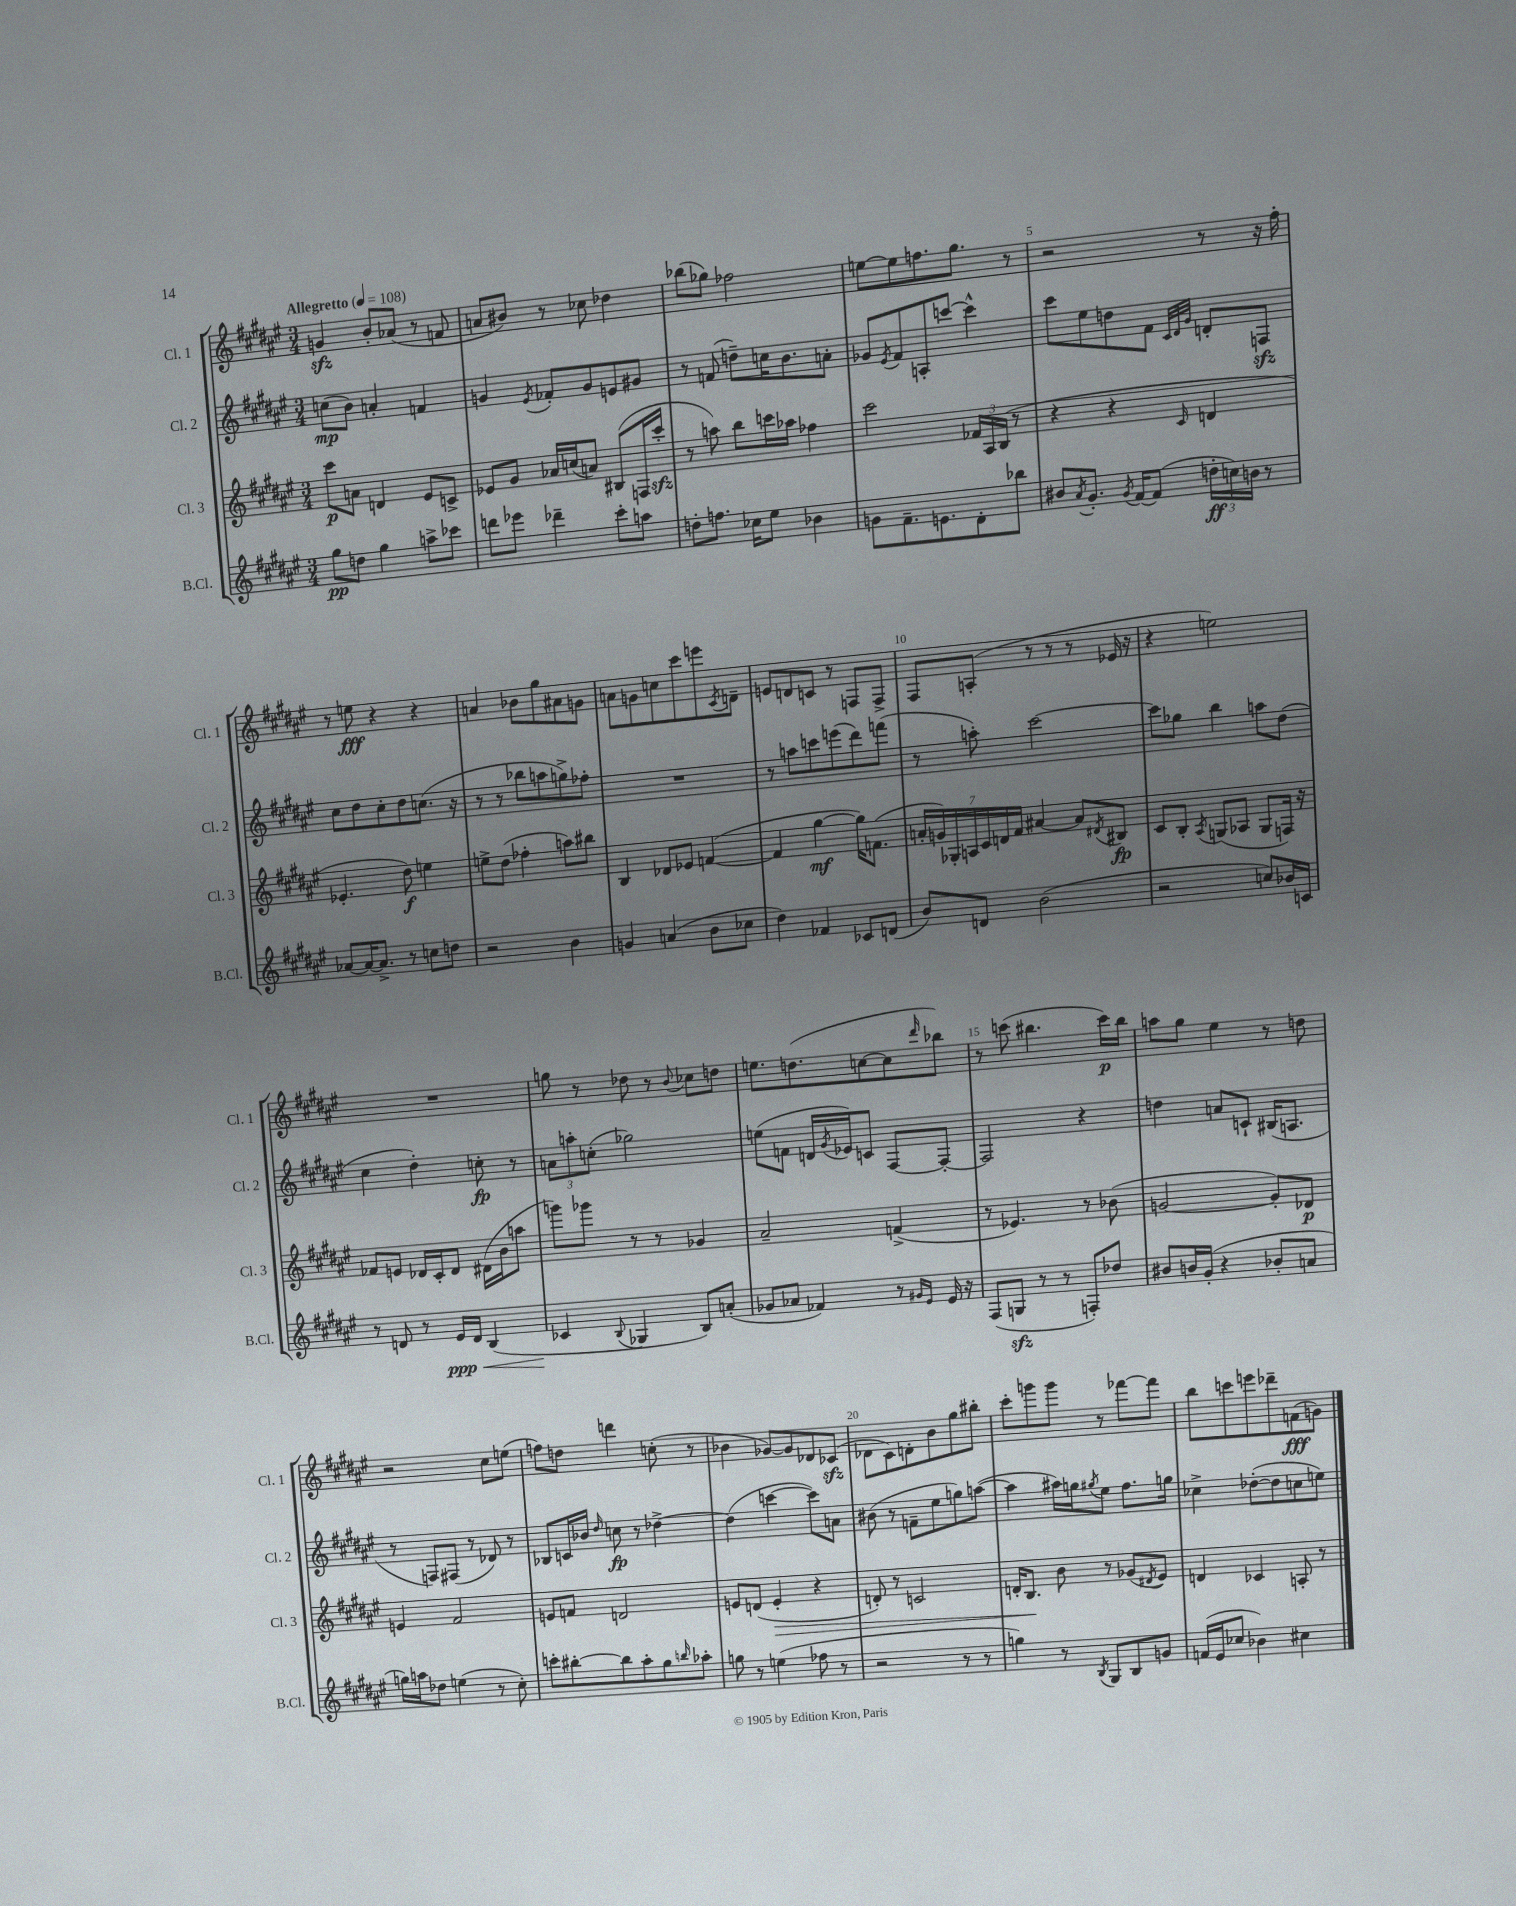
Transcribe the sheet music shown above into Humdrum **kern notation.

**kern	**dynam	**kern	**dynam	**kern	**dynam	**kern	**dynam
*part4	*part4	*part3	*part3	*part2	*part2	*part1	*part1
*staff4	*staff4	*staff3	*staff3	*staff2	*staff2	*staff1	*staff1
*I"B.Cl.	*	*I"Cl. 3	*	*I"Cl. 2	*	*I"Cl. 1	*
*I'B.Cl.	*	*I'Cl. 3	*	*I'Cl. 2	*	*I'Cl. 1	*
*clefG2	*	*clefG2	*	*clefG2	*	*clefG2	*
*k[f#c#g#d#a#e#]	*	*k[f#c#g#d#a#e#]	*	*k[f#c#g#d#a#e#]	*	*k[f#c#g#d#a#e#]	*
*M3/4	*	*M3/4	*	*M3/4	*	*M3/4	*
*MM108	*	*MM108	*	*MM108	*	*MM108	*
=1	=1	=1	=1	=1	=1	=1	=1
!	!	!	!	!	!	!LO:TX:a:B:t=Allegretto	!
8gg#\L	pp	8ccc#\L	p	(8ccn\L	mp	4gnzz/	.
8ddn\J	.	8an\J	.	8b\J)	.	.	.
4gg#\	.	4dn/	.	4an'/	.	8b'/L	.
.	.	.	.	.	.	(8a-X/J	.
8aan^\L	.	8e#/L	.	4fn/	.	8r	.
8ccc-X\J	.	8cn^/J	.	.	.	8fn/	.
=2	=2	=2	=2	=2	=2	=2	=2
8dddn\L	.	8e-X/L	.	4gn/	.	8an/L	.
8eee-X\J	.	8g#/J	.	.	.	8b#X/J)	.
.	.	.	.	8qe#/	.	.	.
4ddd-X~\	.	16a-X/LL	.	8f-X'/L	.	8r	.
.	.	(16ccn/J	.	.	.	.	.
.	.	8an/J)	.	8g/	.	8cc-X\	.
8ccc#'\L	.	(8B#X/L	.	8en/	.	4dd-X\	.
8aan\J	.	16Fn/L	.	8g#X/J	.	.	.
.	.	16ccc#zz'/JJ	.	.	.	.	.
=3	=3	=3	=3	=3	=3	=3	=3
8ddn'\L	.	8r	.	8r	.	(8bb-X\L	.
8.ffn\J	.	8aan\)	.	(8fn/	.	8gg-X\J)	.
.	.	8bb\L	.	8ddn~\L)	.	2ff-X\	.
16cc-X\KL	.	.	.	.	.	.	.
8ee#\J	.	16cccn\L	.	16ccn\K	.	.	.
.	.	16aa-X\JJ	.	8.b\	.	.	.
4b-X\	.	4ff-X\	.	.	.	.	.
.	.	.	.	8an'\J	.	.	.
=4	=4	=4	=4	=4	=4	=4	=4
8gn\L	.	2ccc#\	.	8g-X/L	.	[8een\L	.
.	.	.	.	8qe#/	.	.	.
8.f#~\	.	.	.	8f#/	.	8ee\]	.
.	.	.	.	8An'/	.	8.ffn\	.
8.en\	.	.	.	.	.	.	.
.	.	.	.	[8cccn/J	.	.	.
.	.	.	.	.	.	8.gg#\J	.
8d#'\	.	24f-X/LL	.	4ccc^^\]	.	.	.
.	.	24A#/	.	.	.	.	.
.	.	(24B/JJ	.	.	.	.	.
8bb-X\J	.	8r	.	.	.	8r	.
=5	=5	=5	=5	=5	=5	=5	=5
8b#X/L	.	4r	.	8ccc#\L	.	2r	.
8qa#/	.	.	.	.	.	.	.
8.g#'/J	.	.	.	8ee#\	.	.	.
.	.	4r	.	8ddn\	.	.	.
8qg#/	.	.	.	.	.	.	.
[16f#/KL	.	.	.	.	.	.	.
(8f#/J]	.	.	.	8f#\J	.	.	.
.	.	.	.	32qqc#/LLL	.	.	.
.	.	.	.	32qqd#/	.	.	.
.	.	16qqc#/	.	32qqg#/JJJ	.	.	.
24ddn'\LL	ff	4dn/	.	8dn'/L	.	8r	.
24ccn\)	.	.	.	.	.	.	.
24bn\JJ	.	.	.	.	.	.	.
8r	.	.	.	8Fnzz/J	.	16r	.
.	.	.	.	.	.	16ff#'\	.
!!LO:LB:g=z
=6	=6	=6	=6	=6	=6	=6	=6
[8a-X/L	.	4.e-X'/	.	8cc#\L	.	8r	.
16a-/K_	.	.	.	8dd#\	.	8een\	fff
8.a-^/J]	.	.	.	.	.	.	.
.	.	.	.	8cc#'\	.	4r	.
8r	.	8dd#\)	f	8dd#\	.	.	.
8ccn\L	.	4een\	.	(8.ccn\J	.	4r	.
8ddn\J	.	.	.	.	.	.	.
.	.	.	.	16r	.	.	.
=7	=7	=7	=7	=7	=7	=7	=7
2r	.	8een^\L	.	8r	.	4an/	.
.	.	(8dd#\J	.	8r	.	.	.
.	.	4ff-X'\	.	8bb-X\L	.	8b-X\L	.
.	.	.	.	8aan\	.	8gg#\	.
4b\	.	8aan\L)	.	8ggn^\)	.	8a#X\	.
.	.	8bb#X\J	.	8ff-X'\J	.	8gn\J	.
=8	=8	=8	=8	=8	=8	=8	=8
4gn/	.	4B/	.	2.r	.	8an\L	.
.	.	.	.	.	.	8gn\	.
(4an/	.	8d-X/L	.	.	.	8ccn\	.
.	.	8e-X/J	.	.	.	8ccc#\	.
8b\L	.	([4fn/	.	.	.	8eeen\	.
.	.	.	.	.	.	8qc#/	.
8cc-X\J	.	.	.	.	.	8dn~\J	.
=9	=9	=9	=9	=9	=9	=9	=9
4dd#\)	.	4f/]	.	8r	.	8en/L	.
.	.	.	.	8aan\L	.	8dn/	.
4f-X/	.	[4gg#\	mf	8cccn\	.	8cn/J	.
.	.	.	.	(8eeen\	.	8r	.
8c-X/L	.	16gg#\KL])	.	8ddd#\)	.	8Fn/L	.
.	.	(8.fn\J	.	.	.	.	.
(8dn/J	.	.	.	(8fffn\J	.	8F^/J	.
=10	=10	=10	=10	=10	=10	=10	=10
8b/L)	.	28an'/LL	.	8r	.	8F#/L	.
.	.	28gn/)	.	.	.	.	.
.	.	28G-X'/	.	.	.	.	.
.	.	28An/	.	.	.	.	.
8dn/J	.	.	.	8aan'\)	.	(8An'/J	.
.	.	28c#/	.	.	.	.	.
.	.	28dn/	.	.	.	.	.
.	.	28f#/JJ	.	.	.	.	.
(2b\	.	[4a#X/	.	[2ccc#\	.	8r	.
.	.	.	.	.	.	8r	.
.	.	8a#/L]	.	.	.	8r	.
.	.	8qd#X/	.	.	.	.	.
.	.	8B#X/J	fp	.	.	16e-X/	.
.	.	.	.	.	.	16r	.
=11	=11	=11	=11	=11	=11	=11	=11
2r	.	8c#/L	.	8ccc#\L]	.	4r	.
.	.	8B'/J	.	8gg-X\J	.	.	.
.	.	8qA#/	.	.	.	.	.
.	.	(8Gn/L	.	4bb\	.	2een\)	.
.	.	8A-X/J	.	.	.	.	.
8ccn/L)	.	8G/L	.	8aan\L	.	.	.
16b-X/L	.	16Fn/Jk)	.	(8dd#\J	.	.	.
16cn/JJ	.	16r	.	.	.	.	.
!!LO:LB:g=z
=12	=12	=12	=12	=12	=12	=12	=12
8r	.	8f-X/L	.	4cc#\	.	2.r	.
8dn/	.	8en/J	.	.	.	.	.
8r	.	16d-X/LL	.	4dd#'\)	.	.	.
.	.	16c#'/J	.	.	.	.	.
!	!LO:HP:b	!	!	!	!	!	!
16e#/LL	< ppp	8d-/J	.	.	.	.	.
16d/JJ	.	.	.	.	.	.	.
(4B/	.	(16d#X\LL	.	8ccn'\	fp	.	.
.	.	16b\J	.	.	.	.	.
.	.	8aan\J	.	8r	.	.	.
=13	=13	=13	=13	=13	=13	=13	=13
4c-X/	.	8gggn\L)	.	12an\L	.	8ggn\	.
.	.	.	.	12aan'\	.	.	.
.	.	8ggg-X\J	.	.	.	8r	.
.	.	.	.	(12ccn'\J	.	.	.
8qqB/	.	.	.	.	.	.	.
4G-X/	[	8r	.	2gg-X\)	.	8dd-X\	.
.	.	8r	.	.	.	8r	.
.	.	.	.	.	.	8qqb/	.
8B/L)	.	4g-X/	.	.	.	8cc-X\L	.
(8an'/J	.	.	.	.	.	8ddn\J	.
=14	=14	=14	=14	=14	=14	=14	=14
8g-X/L	.	2a#~/	.	(8een\L	.	8.een\L	.
8a-X/J	.	.	.	8fn\J	.	.	.
.	.	.	.	.	.	(8.ddn\	.
4f-X/)	.	.	.	16dn/LL	.	.	.
.	.	.	.	8qg#/	.	.	.
.	.	.	.	16e-X/J)	.	.	.
.	.	.	.	8cn/J	.	[8ccn\	.
8r	.	(4fn^/	.	[8F#/L	.	8cc\]	.
16qqg#X/LL	.	.	.	.	.	.	.
16qqe#/JJ	.	.	.	.	.	16qqddd#/	.
16e#/	.	.	.	8F#'/J_	.	8bb-X\J)	.
16r	.	.	.	.	.	.	.
=15	=15	=15	=15	=15	=15	=15	=15
(8F#/L	.	8r	.	2F#/]	.	8r	.
8Gnzz/J	.	4.e-X/)	.	.	.	(8cccn\	.
8r	.	.	.	.	.	4.bb#X\	.
8r	.	.	.	.	.	.	.
8Fn'/L)	.	8r	.	4r	.	.	.
8dd-X/J	.	(8b-X\	.	.	.	16ccc\LL)	p
.	.	.	.	.	.	16bb#\JJ	.
=16	=16	=16	=16	=16	=16	=16	=16
8b#X/L	.	[2gn/	.	4ddn\	.	8aan\L	.
16bn/L	.	.	.	.	.	8gg#\J	.
(16g#'/JJ	.	.	.	.	.	.	.
4r	.	.	.	8an/L	.	4ee#\	.
.	.	.	.	8cn`/J	.	.	.
8b-X'/L	.	8g'/L])	.	(16B#X/KL	.	8r	.
.	.	.	.	8.An/J	.	.	.
8an/J	.	8d-X/J	p	.	.	8ddn\	.
!!LO:LB:g=z
=17	=17	=17	=17	=17	=17	=17	=17
16ggn\LL)	.	4en/	.	8r	.	2r	.
16aan\J	.	.	.	.	.	.	.
8dd-X\J	.	.	.	8Fn/L)	.	.	.
(4een\	.	2f#/	.	(8F#X/J	.	.	.
.	.	.	.	8r	.	.	.
8r	.	.	.	8d-X/)	.	8cc#\L	.
8cc#'\)	.	.	.	8r	.	(8een\J	.
=18	=18	=18	=18	=18	=18	=18	=18
8cccn'\L	.	8en/L	.	8B-X/L	.	8ffn\L)	.
[8bb#X'\	.	8fn/J	.	16cn/L	.	8ddn\J	.
.	.	.	.	16b-X/JJ	.	.	.
.	.	.	.	16qqdd#/	.	.	.
8bb#\]	.	2dn/	.	8ccn\	fp	4dddn\	.
8aa#'\	.	.	.	8r	.	.	.
8gg#\	.	.	.	[4dd-X^\	.	(8ccn'\	.
16qqbbn/	.	.	.	.	.	.	.
8aa-X'\J	.	.	.	.	.	8r	.
=19	=19	=19	=19	=19	=19	=19	=19
8ggn\	.	8en/L	.	(4dd-\]	.	4b-X\	.
8r	.	(8dn/J	.	.	.	.	.
!	!	!	!LO:HP:b	!	!	!	!
(4een\	.	4e'/	>	[4cccn\	.	[8g-X/L)	.
.	.	.	.	.	.	8g-/]	.
8ff-X\	.	4r	.	8ccc\L])	.	8d-X/	.
8r	.	.	.	8an\J	.	(8c-Xzz/J	.
=20	=20	=20	=20	=20	=20	=20	=20
2r	.	8dn'/)	.	(8b#X\	.	8d-X\L	.
.	.	8r	.	8r	.	8c#\)	.
.	.	2cn/	.	8fn~\L	.	8dn'\	.
.	.	.	.	8ee#\	.	8b\	.
8r	.	.	.	8ggn\)	.	8gg#\	.
8r	.	.	.	([8aan\J	.	8bb#X'\J	.
=21	=21	=21	=21	=21	=21	=21	=21
4ggn\)	.	16dn'/KL	.	4aa\]	.	8ccc#'\L	.
.	.	8.B/J	.	.	.	.	.
.	.	.	.	.	.	8gggn\	.
8r	.	8b\	]	16aa#X\LL)	.	8ggg\J	.
.	.	.	.	16ggn\J	.	.	.
8qB/	.	.	.	8qgg#X/	.	.	.
8G#/L	.	8r	.	8ee#\J	.	8r	.
8B/	.	(8g-X/L	.	8.ff#\L	.	[8fff-X\L	.
.	.	8qd#X/	.	.	.	.	.
8gn/J	.	8e#/J)	.	.	.	8fff-\J]	.
.	.	.	.	16ggn\Jk	.	.	.
=22	=22	=22	=22	=22	=22	=22	=22
(16fn/LL	.	4dn/	.	4cc-X^\	.	8bb\L	.
16e#/J	.	.	.	.	.	.	.
8cc-X/J	.	.	.	.	.	8cccn\	.
4b-X\)	.	4c-X/	.	([8dd-X'\L	.	8eeen\	.
.	.	.	.	8dd-\]	.	8ddd-X~\	.
4cc#X\	.	8An'/	.	8ccn\	.	(8fn\	fff
.	.	8r	.	8een\J)	.	8gn\J)	.
==	==	==	==	==	==	==	==
*-	*-	*-	*-	*-	*-	*-	*-
